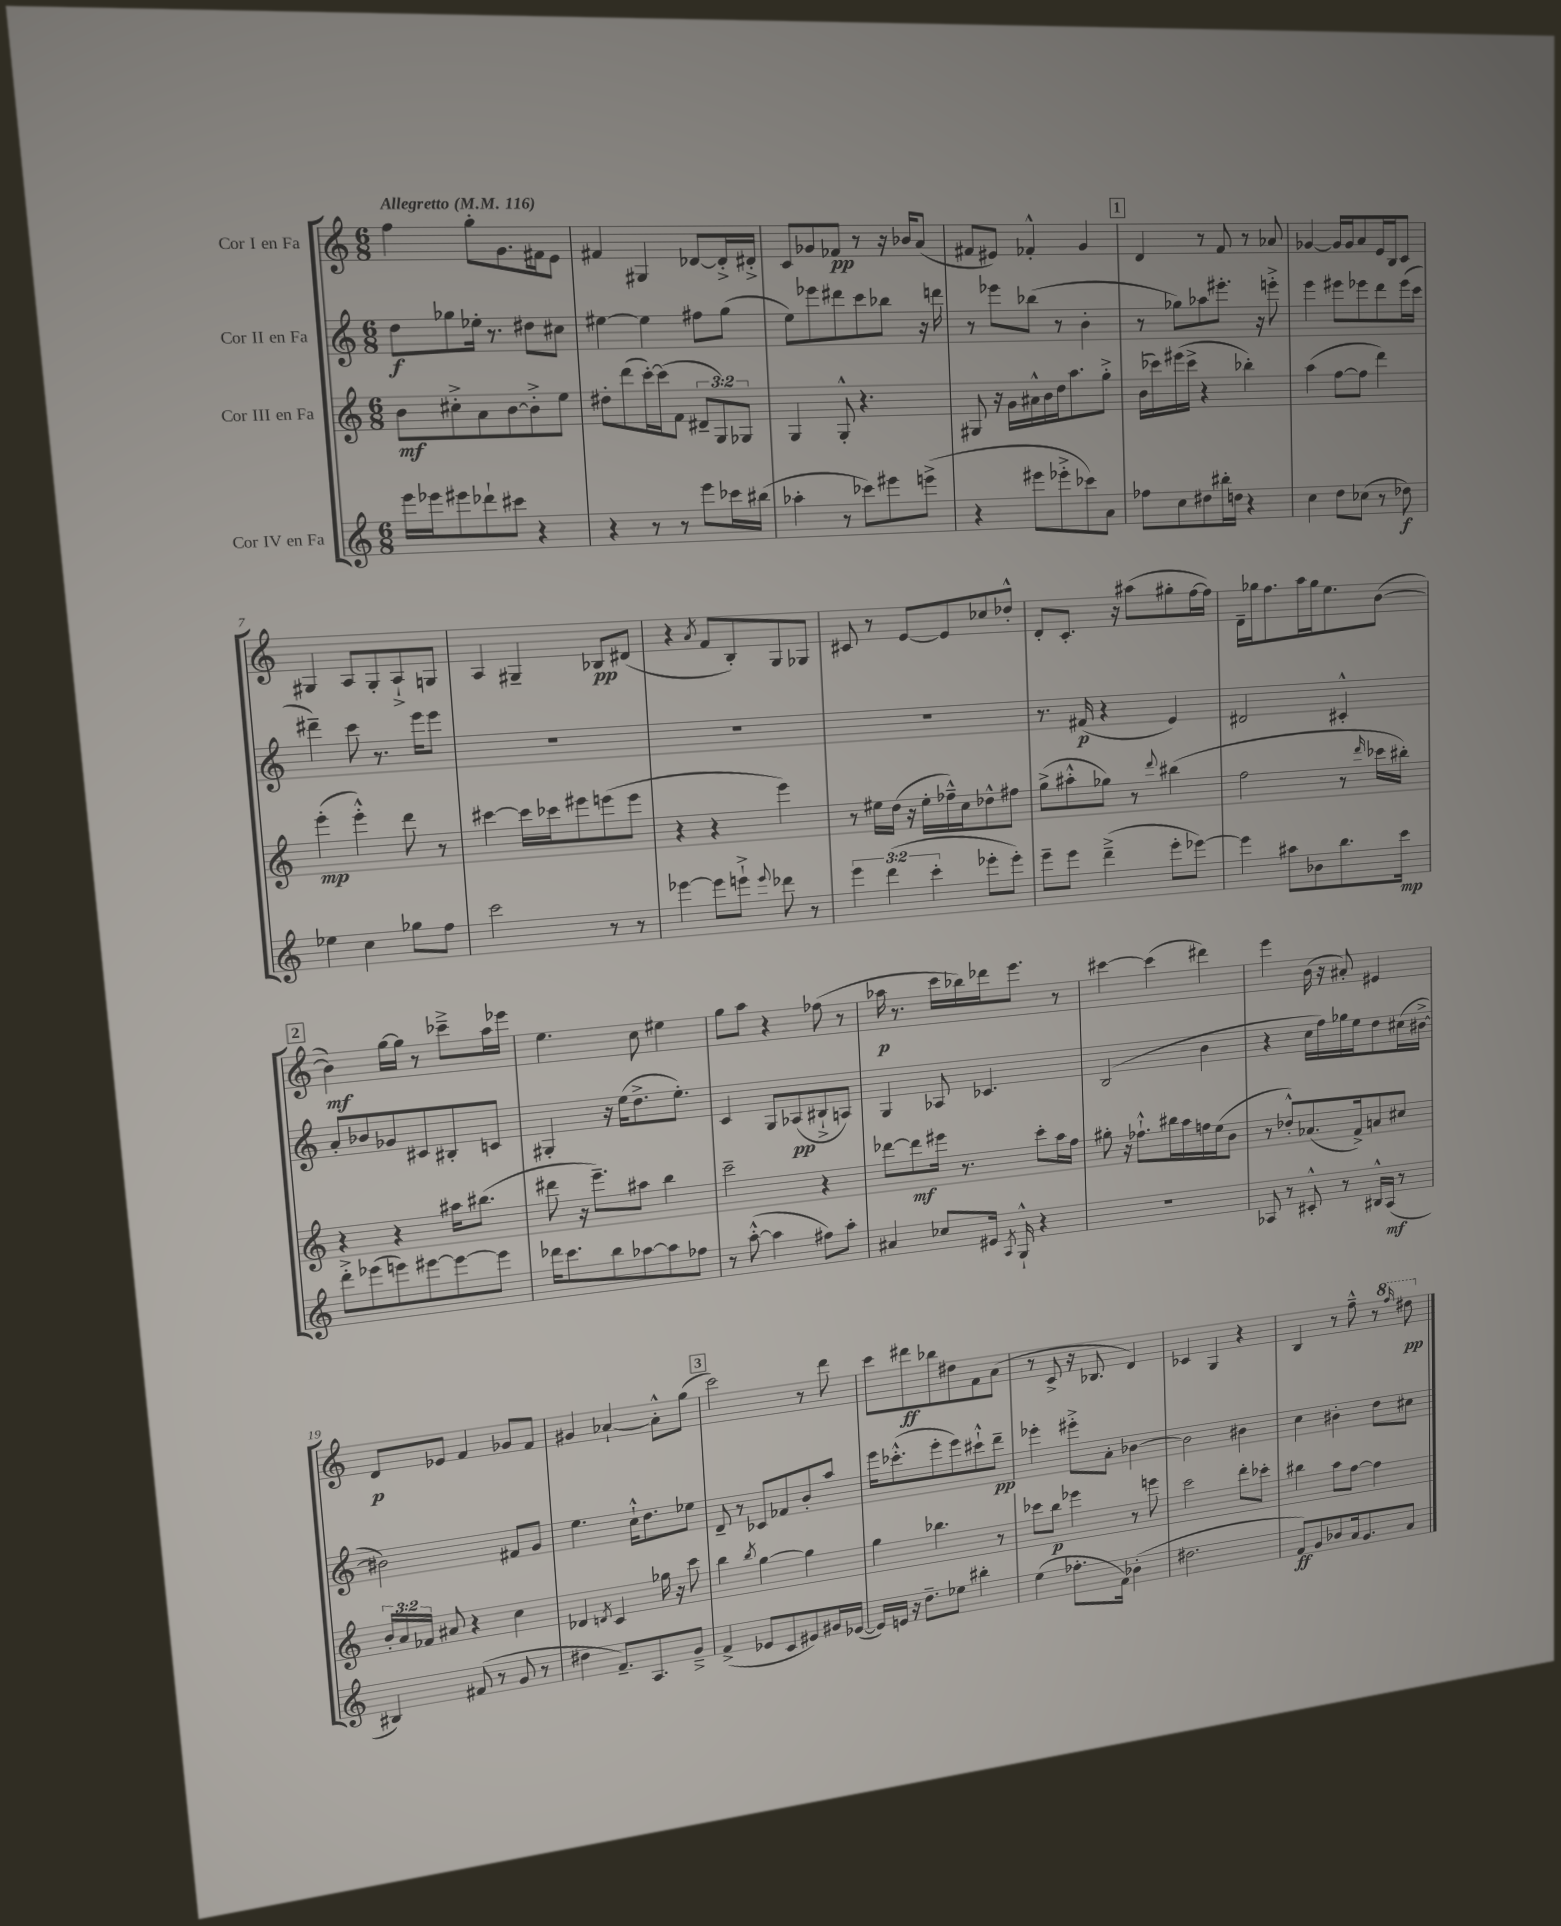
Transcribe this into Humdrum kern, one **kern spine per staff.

**kern	**kern	**kern	**kern
*staff4	*staff3	*staff2	*staff1
*clefG2	*clefG2	*clefG2	*clefG2
*k[]	*k[]	*k[]	*k[]
*M6/8	*M6/8	*M6/8	*M6/8
*MM116	*MM116	*MM116	*MM116
16eee\LL	8b\L	8dd\L	4ff\
16eee-\J	.	.	.
8eee#\	8cc#'^\	8gg-\	.
8ddd-`\	8a\	16ee-'\Jk	8gg'\L
.	.	8.r	.
8ccc#\J	[8b\	.	8.g\
4r	8b'^\]	8dd#\L	.
.	.	.	16f#\k
.	8ee\J	8cc#\J	8e\J
=	=	=	=
4r	8dd#'\L	[4ee#\	4f#/
.	(8ddd\	.	.
8r	[16ccc'\L)	4ee#\]	4G#/
.	(16ccc\]J	.	.
8r	8f\J	.	.
8eee\L	12d#~/L	8ff#\L	[8d-/L
.	12G/)	.	.
16ccc-\L	.	(8gg\J	16d-'^/]L
.	12G-/J	.	.
(16bb#\JJ	.	.	16d#'^/JJ
=	=	=	=
4aa-'\	4G/	8ee\L)	8c/L
.	.	8eee-\	8g-/
8r	8G'^^/	8ddd#\	8f-/J
8ccc-\L)	4.r	8ccc\	8r
8eee#\	.	8bb-\J	16r
.	.	.	16b-/LK
(8eee^\J	.	16r	(8a/J
.	.	16ddd\	.
=	=	=	=
4r	8G#/	8r	8f#/L
.	16r	8eee-\L	8e#/J)
.	16g\LL	.	.
8eee#\L	16a#^^\	(8bb-\J	4f-'^^/
.	16b\	.	.
8eee-'^\	16dd\J	8r	.
.	8.aa\	.	.
8ccc-\)	.	4b'\	4g/
8a\J	8gg'^\J	.	.
=	=	=	=
8ff-\L	(16b\LL	8r	4d/
.	16ccc-\)	.	.
8cc\	(16eee#\	8gg-\L)	.
.	16ccc-^\JJ	.	.
8dd#\	4r	8aa-\	8r
16bb#'\L	.	8.eee#'\J	8f/
16dd\JJ	.	.	.
4r	4bb-'\)	.	8r
.	.	16r	.
.	.	8eee'^\	8a-/
=	=	=	=
4cc\	(4aa\	4eee\	[4g-/
8dd\L	[8ff\L	8eee#\L	16g-/]LL
.	.	.	16g-/J
(8cc-\J	8ff\]J	8eee-\	8a/
8r	4ddd\)	8ddd\	16e/L
.	.	.	16B/J
8dd-\)	.	(16eee-\L	8c/J
.	.	16ccc\JJ	.
=	=	=	=
4ee-\	(4eee'\	4ddd#~\)	4G#/
4cc\	4eee'^^\)	8ccc\	8A/L
.	.	8.r	8G#'/
8gg-\L	8ddd\	.	8A`^/
.	.	16eee\LK	.
8ff\J	8r	8eee\J	8G/J
=	=	=	=
2ccc\	[4ccc#\	2.r	4A/
.	16ccc#\]LL	.	4G#~/
.	16ccc-\J	.	.
.	8eee#\	.	.
8r	(8eee\	.	8B-/L
8r	8eee\J	.	(8d#/J
=	=	=	=
[4eee-\	4r	2.r	4r
.	.	.	8qa/
8eee-\]L	4r	.	8f/L
8eee`^\J	.	.	8B'/)
8qqeee/	.	.	.
8ddd-\	4eee\)	.	8G/
8r	.	.	8G-/J
=	=	=	=
6eee\	8r	2.r	8c#/
.	16ee#\LL	.	8r
(6ddd\	.	.	.
.	(16dd\JJ	.	.
.	16r	.	[8e/L
.	16ee#'\LL	.	.
6ccc'\	.	.	.
.	16ff-~^^\)	.	8e/]
.	16cc\J	.	.
8eee-'\L	8dd-^^\	.	8cc-/
8eee-'\J)	8ff#\J	.	8dd-'^^/J
=	=	=	=
8eee~\L	(8gg^\L	8.r	8d'/L
8eee\J	8aa#'^^\	.	8.c'/J
.	.	(16f#/	.
(4ddd~^\	8gg-\J)	4r	.
.	.	.	16r
.	8r	.	(8aa#\L
.	8qqddd/	.	.
8eee'\L	(4bb#\	4e/)	8gg#'\
[8eee-\J)	.	.	[16ff\L
.	.	.	16ff\]JJ)
=	=	=	=
4eee-\]	2ff\	2d#/	16d~\LL
.	.	.	16gg-\J
.	.	.	8.ff\
8aa#\L	.	.	.
.	.	.	16aa\L
8b-\	.	.	16gg-\J
.	.	.	8.ee\
8.bb\	8r	4c#'^^/	.
.	16qqddd/	.	.
.	16ccc-\LL	.	([8b\J
16ccc\Jk	16bb#'\JJ)	.	.
=	=	=	=
8ddd'^\L	4r	8a'/L	4b\])
(8eee-\	.	8b-/	.
8eee\)	4r	8g-/	[16gg\LL
.	.	.	16gg\]JJ
[8eee#\	.	8c#/	8r
8eee#\_	16aa#\LK	8B#'/	8ccc-~^\L
.	(8.bb#\J	.	.
8eee#\]J	.	8c/J	16aa\L
.	.	.	16eee-\JJ
=	=	=	=
16ddd-\LK	8ddd#\	4G#'/	4.ee\
8.ccc\	.	.	.
.	16r	.	.
.	8.eee~\L)	.	.
8bb\	.	16r	.
.	.	(16ee\LK	.
[8aa-\	8aa#\J	8.dd^\	8cc\
8aa-\]	4bb\	.	4ee#\
.	.	8.ee'\J)	.
8ff-\J	.	.	.
=	=	=	=
8r	2ccc~\	4c/	8gg\L
([8aa'^^\	.	.	8aa\J
4aa\]	.	8G/L	4r
.	.	(8A-/	.
8ff#\L)	4r	8B#`^/	(8ff-\
8aa'\J	.	8A/J)	8r
=	=	=	=
4a#/	[8ddd-\L	4G/	16aa-\
.	.	.	8.r
.	8ddd-\]	.	.
8cc-/L	16eee#\Jk	8A-/	16ccc\LL
.	8.r	.	16bb-\)
16e#/Jk	.	4.c-/	16ddd-\J
8qA/	.	.	.
16G`^^/	.	.	8.eee\J
4r	8ccc'\L	.	.
.	16aa\L	.	8r
.	16ff\JJ	.	.
=	=	=	=
2.r	8gg#'\	(2B/	[4ccc#\
.	16r	.	.
.	8.ff-`^^\L	.	.
.	.	.	(4ccc#\]
.	16bb#\L	.	.
.	16aa\	.	.
.	16ff\	4b\	4ddd#\)
.	(16ee\J	.	.
.	8b\J	.	.
=	=	=	=
8A-/	8r	4r	4eee\
8r	8dd-'^^/L)	.	.
8c#'^^/	(8.a-/	16cc\LL	(16b\
.	.	16ff\)	16r
8r	.	16gg-\	8a#'/)
.	16f^/k)	16ee\J	.
16B#^^/LL	8a/	8dd\	4e#/
(16A-/JJ	.	.	.
8r	8cc#/J	(16cc#\L	.
.	.	[16b#^\JJ	.
=	=	=	=
4B#/)	24b'/LL	2b#\])	8d/L
.	24a/	.	.
.	24f-/JJ	.	.
.	8a#/	.	8e-/J
(8f#/	4r	.	4f/
8r	.	.	.
8g/	4cc\	8f#/L	8g-/L
8r	.	8g/J	8f/J
=	=	=	=
4dd#\	4d-/	4.ee\	4g#/
.	8qd/	.	.
8.f~/L)	4c/	.	[4a-`/
.	.	16cc`^^\LK	.
8.A/	.	8.dd\	.
.	16gg-\	.	8a-'^^\]L
.	16r	.	.
8g~^/J	8ccc\	8ee-\J	(8gg\J
=	=	=	=
(4f^/	4bb\	8d~/	2ccc\)
.	.	8r	.
.	8qbb/	.	.
8e-/L	[4gg\	8c-/L	.
8c/	.	8f-/	.
8e#/)	4gg\]	8b'/	8r
16g#/L	.	8aa/J	8ddd\
([16e-/JJ	.	.	.
=	=	=	=
16e-/]LL)	4gg\	16eee\LK	8ccc\L
16e/JJ	.	(8.ccc-'^^\	.
16r	.	.	8ddd#\
8.dd~\L	.	.	.
.	4.bb-\	8eee'\	8bb-\
8ee-\J	.	8eee\)	8dd#\
4bb#'\	.	8ccc#`^^\	8f\
.	8r	8ddd~\J	(8a\J
=	=	=	=
(4ee\	8ccc-\L	4eee-'\	8r
.	8bb\J	.	8c^/
8.ff-'\L	4eee-\	8eee#'^\L	16r
.	.	.	8.B-/
.	.	8a'\J	.
16f\Jk)	.	.	.
(4b-'\	8r	[4b-\	4d/)
.	8eee\	.	.
=	=	=	=
2.dd#\	2ccc\	2b-\]	4c-/
.	.	.	4G/
.	8ddd'\L	4b#\	4r
.	8ccc-'\J	.	.
=	=	=	=
8f/L)	4bb#\	4cc\	4B/
8g/	.	.	.
8b-/	8aa\L	4b#'\	8r
16a/k	[8ff\J	.	8ff~^^\
8.g/	.	.	.
.	4ff\]	8dd\L	8r
.	.	.	16qqfff/
8a/J	.	8cc#\J	8ddd#\
==	==	==	==
*-	*-	*-	*-
